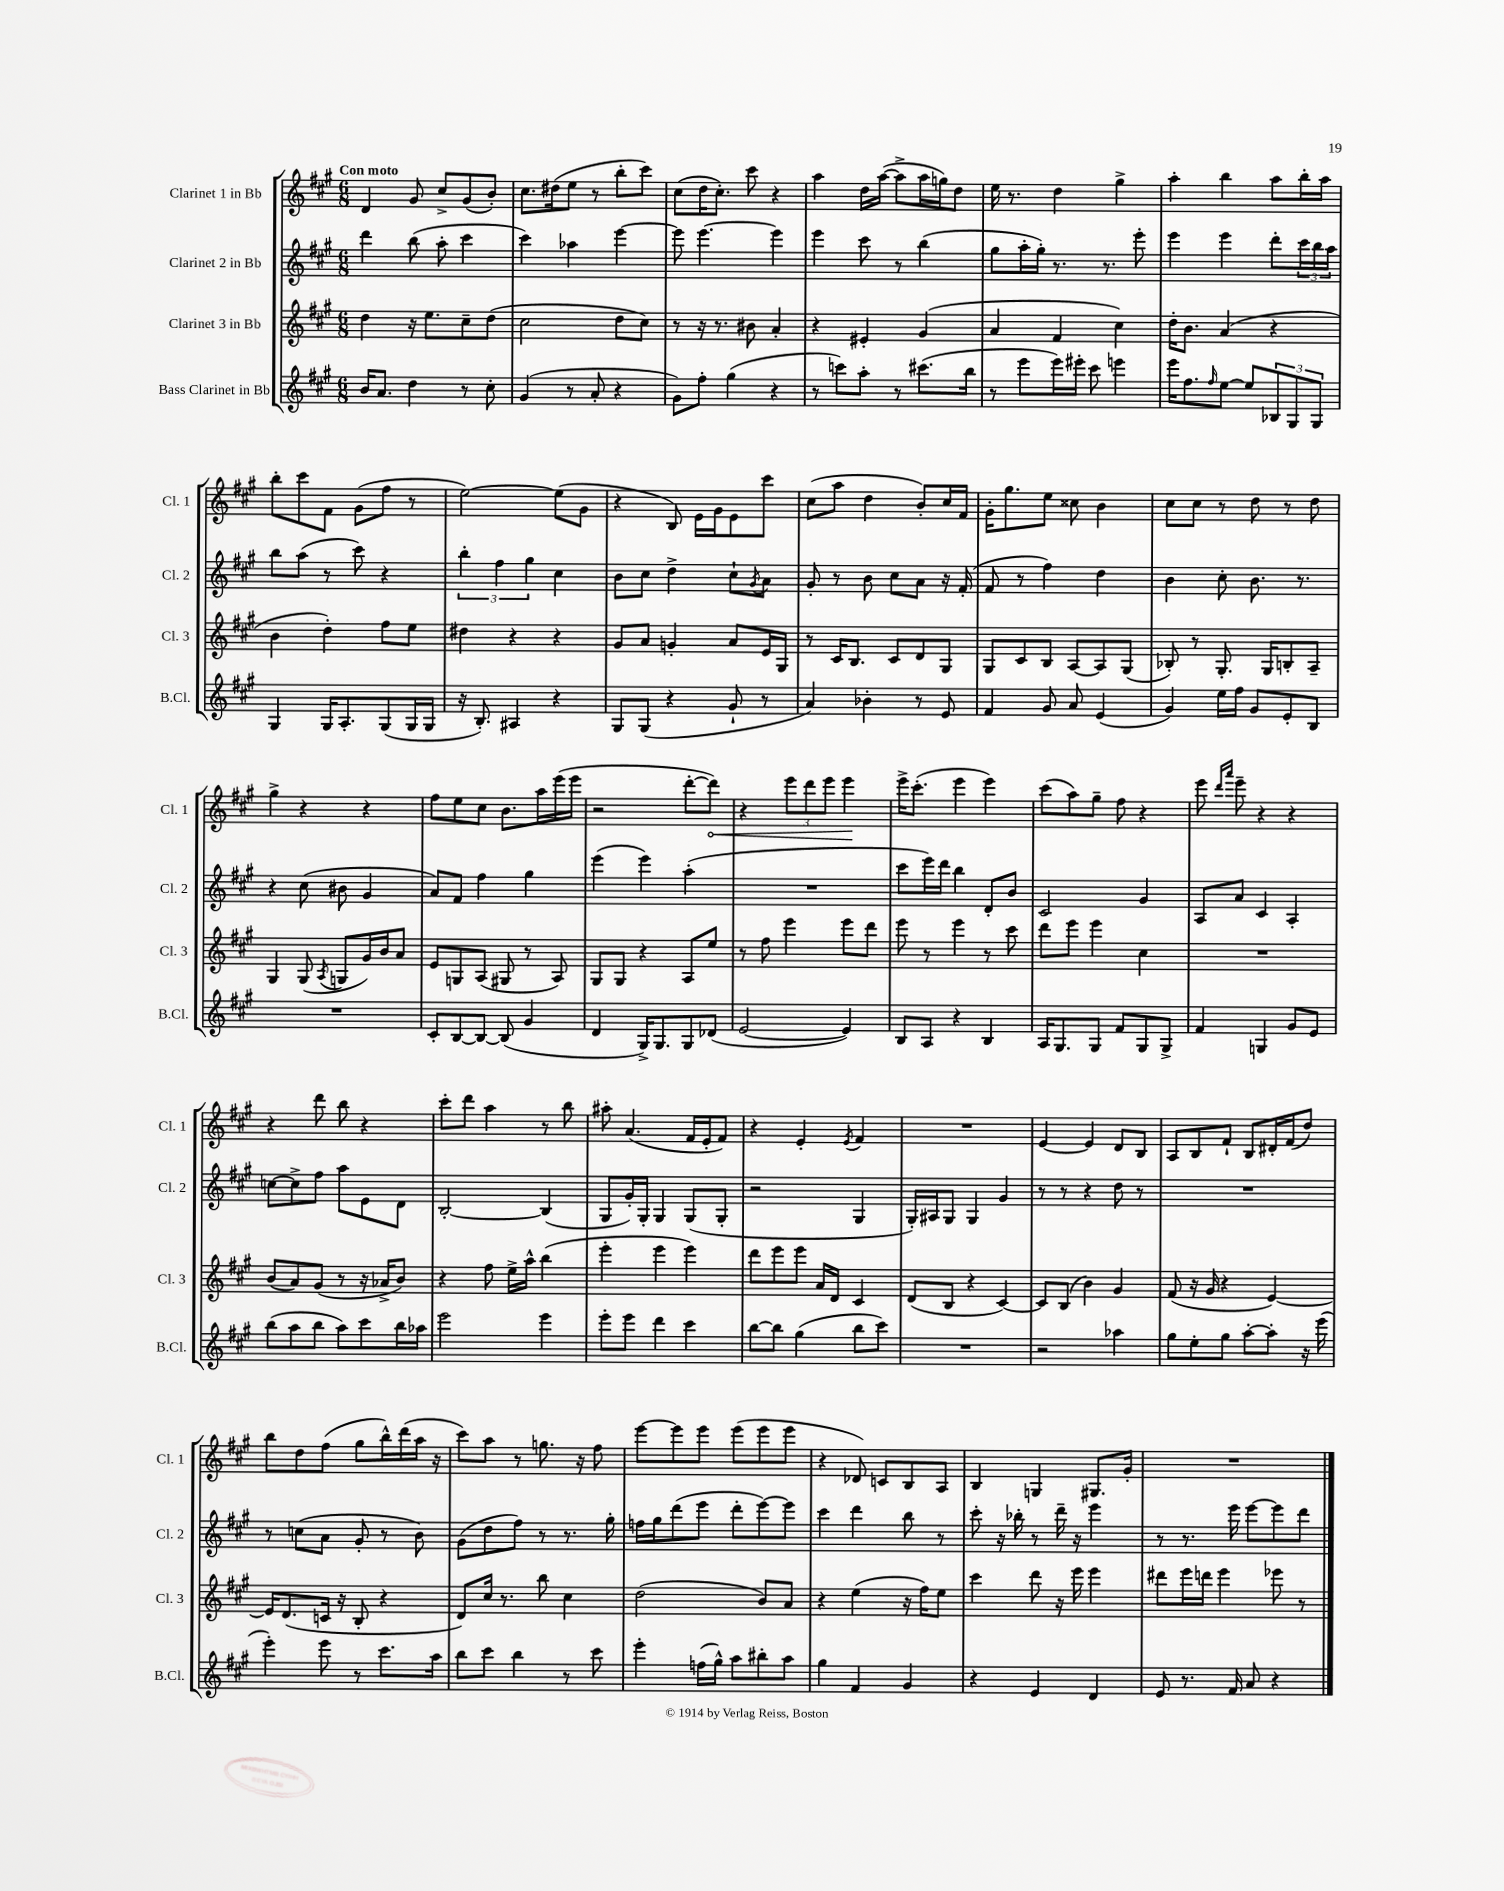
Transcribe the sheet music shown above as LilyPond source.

<<
\new StaffGroup <<
\new Staff = "s0" \with { instrumentName = "Clarinet 1 in Bb" shortInstrumentName = "Cl. 1" } {
    \clef treble \key a \major \numericTimeSignature \time 6/8 \tempo "Con moto"
    d'4 gis'8 cis''8-> gis'8( b'8-.) |
    cis''8. dis''16( e''8 r8 b''8-. cis'''8) |
    cis''8( d''16 cis''8.-.) cis'''8 r4 |
    a''4 d''16 a''16~( a''8-> a''16 g''16) d''8 |
    e''16 r8. d''4 gis''4-> |
    a''4-. b''4 a''8 b''16-. a''16 |
    b''8-. cis'''8 fis'8 gis'8( fis''8 r8 |
    e''2~) e''8( gis'8 |
    r4 b8) e'16 gis'16 e'8 cis'''8 |
    cis''8( a''8 d''4 b'8-.) cis''16 fis'16 |
    gis'16-. gis''8. e''8 cisis''8 b'4 |
    cis''8 cis''8 r8 d''8 r8 d''8 |
    gis''4-> r4 r4 |
    fis''8 e''8 cis''8 b'8. a''16 e'''16( e'''16 |
    r2 d'''8~-. \once \override Hairpin.circled-tip = ##t d'''8\<) |
    r4 \tuplet 3/2 { e'''8 d'''8 e'''8 } e'''4\! |
    e'''16-> cis'''8.-.( e'''4 e'''4) |
    cis'''8( a''8) gis''8-- fis''8 r4 |
    e'''8 \grace { d'''16 a'''16 } e'''8-- r4 r4 |
    r4 d'''8 b''8 r4 |
    cis'''8-. d'''8 a''4 r8 b''8 |
    ais''8-. a'4.( fis'16 e'16-. fis'8) |
    r4 e'4-. \acciaccatura { e'8 } fis'4 |
    R2. |
    e'4~ e'4 d'8 b8 |
    a8 b8 fis'8-! b8 dis'16-. fis'16( d''8) |
    b''8 d''8 fis''8( gis''8 b''16-^) d'''16( a''16 r16 |
    cis'''8) a''8 r8 g''8. r16 fis''8 |
    e'''8~ e'''8 e'''8 e'''8( e'''8 e'''8 |
    r4 des'8) c'8 b8 a8 |
    b4 g4 gis8. gis'16-. |
    R2. \bar "|." |
}
\new Staff = "s1" \with { instrumentName = "Clarinet 2 in Bb" shortInstrumentName = "Cl. 2" } {
    \clef treble \key a \major \numericTimeSignature \time 6/8
    d'''4 b''8( a''8-. cis'''4 |
    cis'''4) aes''4 e'''4~ |
    e'''8 e'''4.~ e'''4 |
    e'''4 cis'''8 r8 b''4( |
    gis''8 a''16-. gis''16-.) r8. r8. e'''8-. |
    e'''4 e'''4 d'''8-. \tuplet 3/2 { cis'''16 b''16 a''16 } |
    b''8 a''8( r8 cis'''8) r4 |
    \tuplet 3/2 { b''4-. fis''4 gis''4 } cis''4 |
    b'8 cis''8 d''4-> cis''8-! \acciaccatura { gis'8 } a'8 |
    gis'8-. r8 b'8 cis''8 a'8 r16 fis'16-.( |
    fis'8 r8 fis''4) d''4 |
    b'4 cis''8-. b'8. r8. |
    r4 cis''8( bis'8 gis'4 |
    a'8) fis'8 fis''4 gis''4 |
    e'''4( e'''4) a''4-.( |
    R2. |
    cis'''8 e'''16) d'''16 b''4 d'8-. b'8 |
    cis'2 gis'4 |
    a8 a'8 cis'4 a4-. |
    c''8~ c''8-> fis''8 a''8 e'8 d'8 |
    b2~-. b4( |
    gis8 gis'16-.) gis16-. gis4 gis8( gis8-. |
    r2 gis4 |
    gis16-.) ais16 gis8 gis4 gis'4 |
    r8 r8 r4 d''8 r8 |
    R2. |
    r8 c''8( a'8 gis'8-. r8 b'8) |
    gis'8( d''8 fis''8) r8 r8. gis''16-. |
    f''16 gis''16 d'''8( e'''8 d'''8-. e'''8~) e'''8 |
    cis'''4 d'''4 b''8 r8 |
    cis'''8-. r16 bes''16-. r8 d'''16-- r16 e'''4 |
    r8 r8. e'''16 e'''8~ e'''8 d'''8 \bar "|." |
}
\new Staff = "s2" \with { instrumentName = "Clarinet 3 in Bb" shortInstrumentName = "Cl. 3" } {
    \clef treble \key a \major \numericTimeSignature \time 6/8
    d''4 r16 e''8. cis''8-- d''8( |
    cis''2 d''8 cis''8) |
    r8 r16 r8. bis'8 a'4-. |
    r4 eis'4-. gis'4( |
    a'4 fis'4 cis''4) |
    d''16-. b'8. a'4( r4 |
    b'4 d''4-.) fis''8 e''8 |
    dis''4 r4 r4 |
    gis'8 a'8 g'4-. a'8 e'16 gis16 |
    r8 cis'16 b8. cis'8 d'8 gis8 |
    gis8 cis'8 b8 a8~ a8 gis8( |
    bes8-.) r8 gis8.-. gis16 b8-. a8-- |
    gis4 gis8( \acciaccatura { a8 } g8 gis'16) b'16 a'8 |
    e'8 g8 a8( gis8 r8 a8) |
    gis8 gis8 r4 a8 e''8 |
    r8 fis''8 e'''4 e'''8 d'''8 |
    e'''8 r8 e'''4 r8 cis'''8 |
    d'''8 e'''8 e'''4 cis''4 |
    R2. |
    b'8( a'8) gis'8( r8 r16 aes'16-> b'8) |
    r4 fis''8 e''16-> a''16-^ b''4( |
    e'''4-. e'''4 e'''4) |
    d'''8 e'''8 e'''8 a'16 d'16 cis'4 |
    d'8( b8 r4 cis'4~) |
    cis'8 b8( b'4) gis'4 |
    fis'8( r16 gis'16 r4 e'4~) |
    e'16 d'8.( c'16 r16 b8-. r4 |
    d'8) cis''16 r8. b''8 cis''4 |
    d''2( b'8) a'8 |
    r4 e''4( r16 fis''16) e''8 |
    cis'''4 d'''8 r16 e'''16 e'''4 |
    dis'''8 e'''16 d'''16 e'''4 ees'''8 r8 \bar "|." |
}
\new Staff = "s3" \with { instrumentName = "Bass Clarinet in Bb" shortInstrumentName = "B.Cl." } {
    \clef treble \key a \major \numericTimeSignature \time 6/8
    b'16 a'8. d''4 r8 cis''8-. |
    gis'4( r8 a'8-. r4 |
    gis'8) fis''8-. gis''4( r4 |
    r8 c'''8) a''8-. r8 cis'''8.( b''16 |
    r8 e'''8 e'''16) eis'''16-. cis'''8 e'''4 |
    e'''16 fis''8. \grace { fis''16 } e''8~ e''8 \tuplet 3/2 { bes8 gis8 gis8 } |
    gis4 gis16 a8.-. gis8( gis16 gis16 |
    r16 b8.-.) ais4 r4 |
    gis8 gis8( r4 gis'8-! r8 |
    a'4) bes'4-. r8 e'8 |
    fis'4 gis'8 a'8 e'4( |
    gis'4) e''16 fis''16 gis'8 e'8-. b8 |
    R2. |
    cis'8-. b8~ b8~ b8( gis'4 |
    d'4 gis16->) gis8. gis8 des'8( |
    e'2~ e'4) |
    b8 a8 r4 b4 |
    a16 gis8. gis8 fis'8 gis8 gis8-> |
    fis'4 g4 gis'8 e'8 |
    b''8( a''8 b''8 a''8) cis'''8 b''16 aes''16 |
    e'''2 e'''4 |
    e'''8-. e'''8 d'''4 cis'''4 |
    b''8~ b''8 gis''4( b''8 cis'''8) |
    R2. |
    r2 aes''4 |
    gis''8 e''8-. gis''8 a''8~-. a''8-. r16 e'''16( |
    e'''4-.) e'''8 r8 cis'''8. a''16 |
    b''8 cis'''8 b''4 r8 cis'''8 |
    e'''4-. f''16( gis''16-^) a''8 bis''8-. a''8 |
    gis''4 fis'4 gis'4 |
    r4 e'4 d'4 |
    e'8 r8. fis'16 a'8 r4 \bar "|." |
}
>>
>>
\layout { \context { \Score \remove "Bar_number_engraver" } }
